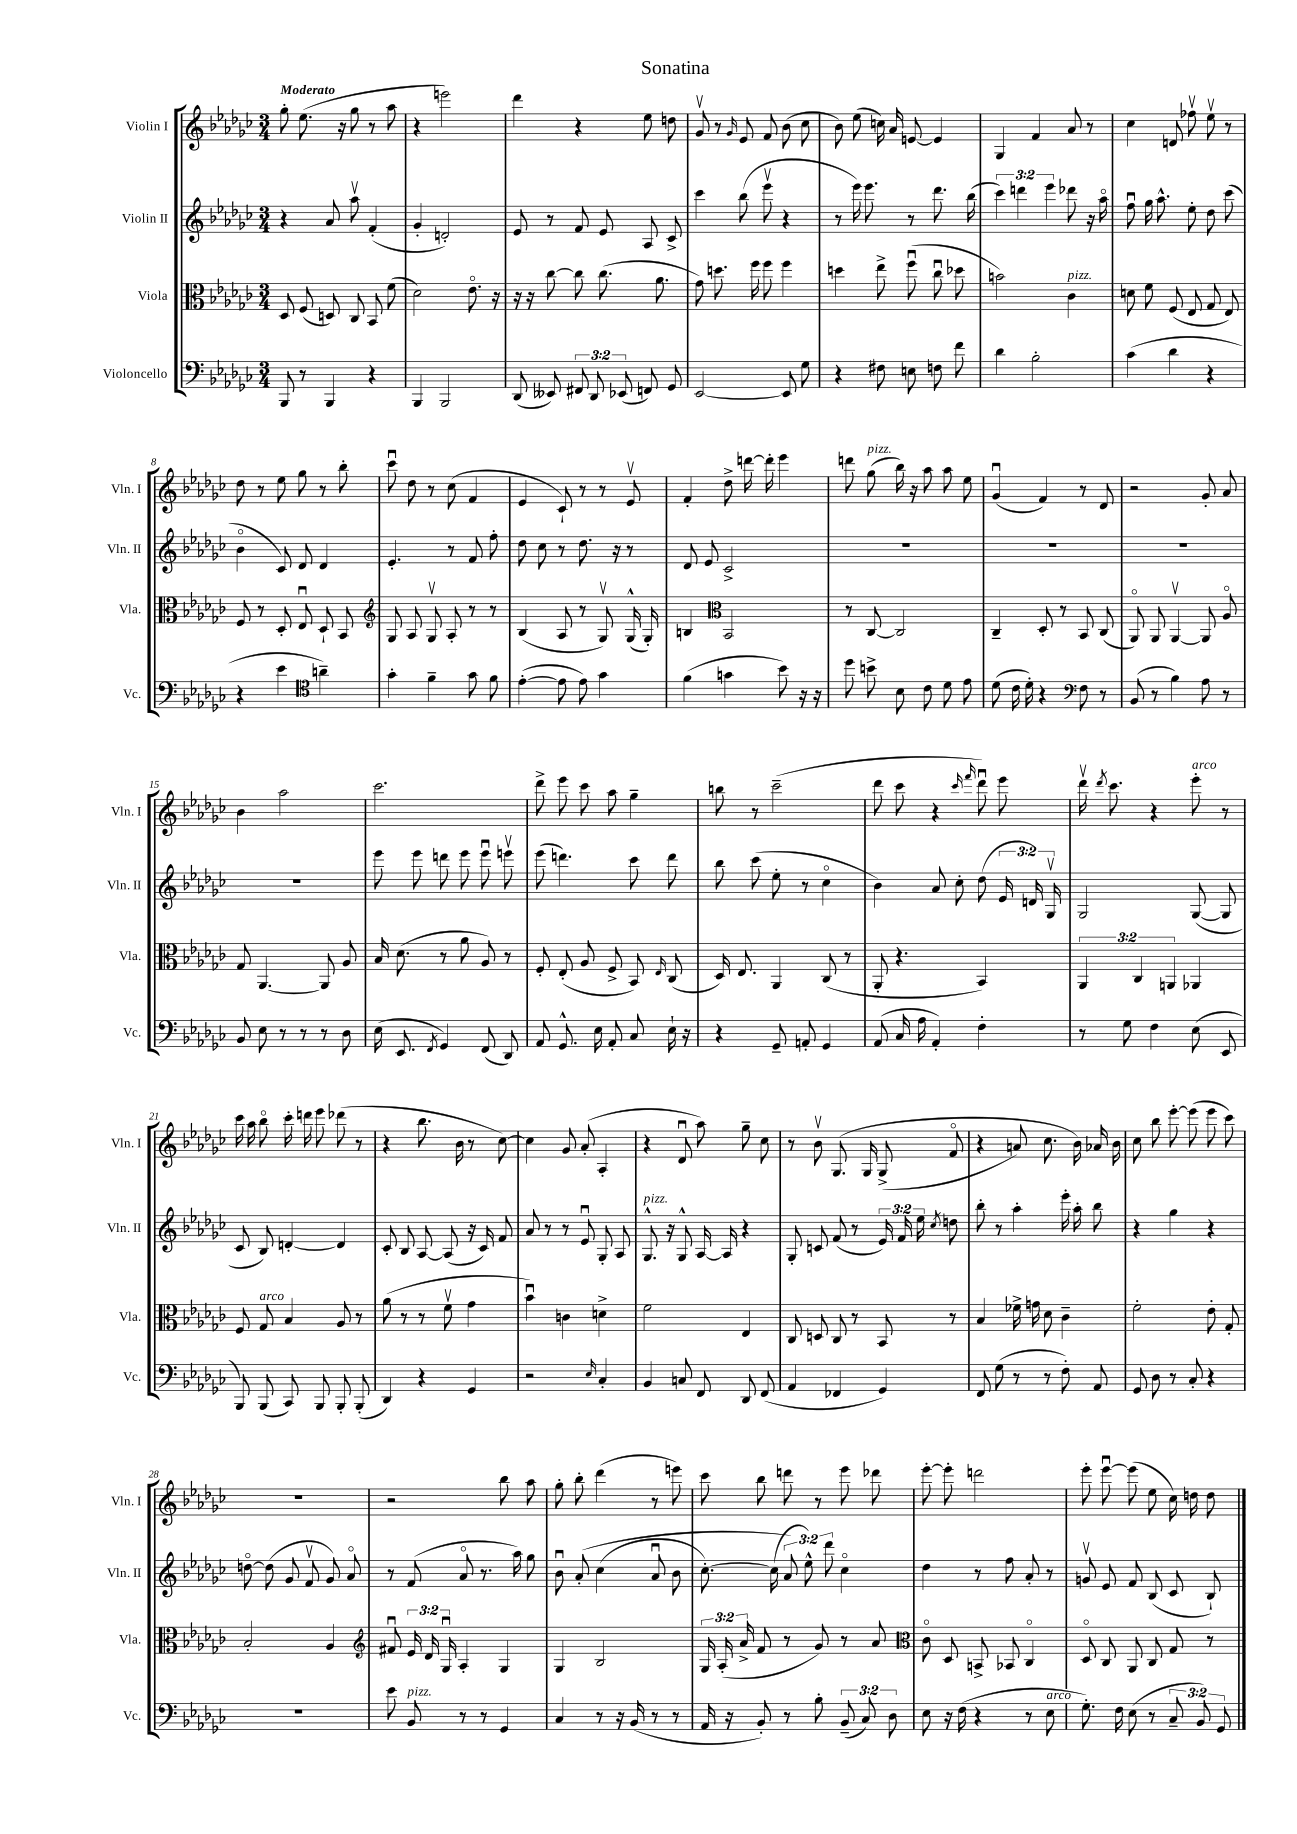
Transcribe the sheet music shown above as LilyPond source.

\header { title = "Sonatina" }
<<
\new StaffGroup <<
\new Staff = "s0" \with { instrumentName = "Violin I" shortInstrumentName = "Vln. I" } {
    \clef treble \key ges \major \numericTimeSignature \time 3/4 \tempo "Moderato"
    \autoBeamOff ges''8-. ees''8.( r16 ges''8 r8 aes''8 |
    r4 e'''2) |
    des'''4 r4 ees''8 d''8 |
    ges'8\upbow r8 \grace { ges'16 } ees'8 f'8 bes'8( ces''8 |
    bes'8) ees''8( c''16) aes'16 e'8~ e'4 |
    ges4 f'4 aes'8 r8 |
    ces''4 d'8 fes''8\upbow ees''8\upbow r8 |
    des''8 r8 ees''8 ges''8 r8 bes''8-. |
    ces'''8\downbow des''8 r8 ces''8( f'4 |
    ees'4 ces'8-!) r8 r8 ees'8\upbow |
    f'4-. des''8-> d'''16~ d'''16-. ees'''4 |
    d'''8 ges''8^\markup { \italic "pizz." }( bes''16) r16 aes''8 aes''8 ees''8 |
    ges'4\downbow( f'4) r8 des'8 |
    r2 ges'8-. aes'8 |
    bes'4 aes''2 |
    ces'''2. |
    des'''8-> ees'''8 ces'''8 aes''8 ges''4-- |
    b''8 r8 ces'''2--( |
    des'''8 ces'''8 r4 \grace { ces'''16 f'''16 } des'''8\downbow) ees'''8 |
    des'''16\upbow \acciaccatura { des'''8 } ces'''8. r4 ees'''8-.^\markup { \italic "arco" } r8 |
    ces'''16 aes''16 bes''8\flageolet ces'''16-. d'''16 ees'''8 des'''8( r8 |
    r4 bes''8. bes'16 r8 ces''8~) |
    ces''4 ges'8 aes'8-.( aes4-. |
    r4 des'8\downbow aes''8) ges''8-- ces''8 |
    r8 bes'8\upbow ges8.\( ges16 ges8->( f'8\flageolet |
    r4 a'8) ces''8. bes'16\) aes'16 bes'16 |
    ces''8 bes''8 ees'''8~-. ees'''8( ees'''8 ces'''8) |
    R2. |
    r2 bes''8 aes''8 |
    ges''8-. bes''8-. des'''4( r8 e'''8) |
    ces'''8 bes''8 d'''8 r8 ees'''8 des'''8 |
    ees'''8~-. ees'''8-. d'''2 |
    ees'''8-. ees'''8~\downbow ees'''8( ees''8 ces''16) d''16 d''8 \bar "|." |
}
\new Staff = "s1" \with { instrumentName = "Violin II" shortInstrumentName = "Vln. II" } {
    \clef treble \key ges \major \numericTimeSignature \time 3/4 \override Staff.TupletNumber.text = #tuplet-number::calc-fraction-text
    \autoBeamOff r4 aes'8 aes''8\upbow f'4-.( |
    ges'4-. d'2-.) |
    ees'8 r8 f'8 ees'8 aes8 ces'8-> |
    ces'''4 bes''8( ees'''8\upbow r4 |
    r8 ees'''16) ees'''8. r8 des'''8. bes''16( |
    \tuplet 3/2 { ces'''4) d'''4 ees'''4 } des'''8 r16 aes''16\flageolet |
    f''8\downbow ges''16 aes''8.-^ ees''8-. des''8 ces'''8( |
    bes'4\flageolet ces'8) des'8 des'4 |
    ees'4.-. r8 f'8 f''8-. |
    des''8 ces''8 r8 des''8. r16 r8 |
    des'8 ees'8 ces'2-> |
    R2. |
    R2. |
    R2. |
    R2. |
    ees'''8 ees'''8 d'''8 ees'''8 ees'''8\downbow e'''8\upbow |
    ees'''8( d'''4.) ces'''8 d'''8 |
    bes''8 ces'''8( ees''8-. r8 ces''4\flageolet |
    bes'4) aes'8 ces''8-. des''8( \tuplet 3/2 { ees'16 d'16) ges16\upbow } |
    ges2 ges8~( ges8 |
    ces'8 bes8) d'4~-. d'4 |
    ces'8-. bes8 aes8~ aes8( r16 ces'16) f'8 |
    aes'8 r8 r8 ees'8\downbow ges8-. aes8 |
    ges8.-^^\markup { \italic "pizz." } r16 ges8-^ aes16~ aes16 r4 |
    ges8-. c'8 f'8( r8 \tuplet 3/2 { ees'16) f'16 ees''16 } \acciaccatura { ces''8 } d''8 |
    bes''8-. r8 aes''4-. ees'''16-. aes''16-. bes''8 |
    r4 ges''4 r4 |
    d''8~\flageolet d''8( ges'8 f'8\upbow ges'8) aes'8\flageolet |
    r8 f'8( aes'8\flageolet r8. aes''16) ges''8 |
    bes'8\downbow aes'8-.\( ces''4( aes'8\downbow bes'8 |
    ces''8.~-.) ces''16( \tuplet 3/2 { aes'8\) ees''8-^) des'''8 } ces''4\flageolet |
    des''4 r8 f''8 aes'8-. r8 |
    g'8\upbow ees'8 f'8 bes8( ces'8 bes8-!) \bar "|." |
}
\new Staff = "s2" \with { instrumentName = "Viola" shortInstrumentName = "Vla." } {
    \clef alto \key ges \major \numericTimeSignature \time 3/4 \override Staff.TupletNumber.text = #tuplet-number::calc-fraction-text
    \autoBeamOff des8 f8( d8) ces8 bes,8 f'8( |
    des'2) ees'8.\flageolet r16 |
    r16 r16 ces''8~ ces''8 ces''8.( aes'8. |
    ges'8) d''8. f''16 f''8 f''4 |
    d''4 ees''8-> f''8\downbow( ces''8\downbow des''8 |
    b'2) ces'4^\markup { \italic "pizz." } |
    d'8 f'8 f8( ees8 ges8 ees8) |
    f8 r8 des8-. ees8\downbow des8-! bes,8 |
    \clef treble ges8 aes8 ges8\upbow aes8-. r8 r8 |
    bes4( aes8 r8 ges8\upbow) ges16-^( ges16-.) |
    b4 \clef alto bes,2 |
    r8 ces8~ ces2 |
    ces4-- des8-. r8 bes,8 ces8( |
    aes,8\flageolet) aes,8 aes,4~\upbow aes,8 aes8\flageolet |
    ges8 aes,4.~ aes,8 aes8 |
    bes16 des'8.( r8 aes'8 aes8) r8 |
    f8-. ees8-.( aes8 f8-> bes,8) \grace { ees16 } ces8( |
    des16) ees8. aes,4 ces8( r8 |
    aes,8-. r4. bes,4) |
    \tuplet 3/2 { aes,4 ces4 a,4 } aes,4 |
    f8 ges8^\markup { \italic "arco" } bes4 aes8 r8 |
    aes'8( r8 r8 f'8\upbow ges'4 |
    bes'4\downbow) c'4 d'4-> |
    f'2 ees4 |
    ces8 d8 ces8 r8 bes,8 r8 |
    bes4 fes'16-> g'16 des'8 ces'4-- |
    f'2-. ees'8-. ges8-. |
    bes2-. aes4 |
    \clef treble fis'8\downbow \tuplet 3/2 { ees'16 des'16 ges16\downbow } aes4-. ges4 |
    ges4 bes2 |
    \tuplet 3/2 { ges16 aes16-.( aes'16-> } f'8 r8 ges'8) r8 aes'8 |
    \clef alto ces'8\flageolet des8 b,8-> bes,8 ces4\flageolet |
    des8\flageolet ces8 aes,8 ces8 ges8 r8 \bar "|." |
}
\new Staff = "s3" \with { instrumentName = "Violoncello" shortInstrumentName = "Vc." } {
    \clef bass \key ges \major \numericTimeSignature \time 3/4 \override Staff.TupletNumber.text = #tuplet-number::calc-fraction-text
    \autoBeamOff bes,,8 r8 bes,,4 r4 |
    bes,,4 bes,,2 |
    des,8( eeses,8) \tuplet 3/2 { fis,8 des,8 ees,8( } f,8) ges,8 |
    ees,2~ ees,8 ges8 |
    r4 fis8 e8 f8 f'8 |
    des'4 bes2-. |
    ces'4( des'4 r4 |
    r4 ees'4 \clef tenor a'4--) |
    ges'4-. f'4-- ges'8 f'8 |
    ees'4~-.( ees'8 ees'8) ges'4 |
    f'4( g'4 bes'8) r16 r16 |
    des''8 b'8-> bes8 ces'8 des'8 ees'8 |
    des'8( ces'16 des'16-.) r4 \clef bass f8 r8 |
    bes,8( r8 bes4) aes8 r8 |
    bes,8 ees8 r8 r8 r8 des8 |
    ees16( ees,8. \acciaccatura { f,8 } ges,4) f,8( des,8) |
    aes,8 ges,8.-^ ees16 aes,8-. ces8 ees16-! r16 |
    r4 ges,8-- a,8-. ges,4 |
    aes,8( ces16 aes16 aes,4-.) f4-. |
    r8 ges8 f4 ees8( ees,8 |
    bes,,8) bes,,8( ces,8) bes,,8 bes,,8-. bes,,8-.( |
    des,4) r4 ges,4 |
    r2 \grace { ees16 } ces4-. |
    bes,4 c8 f,8 des,8 f,8( |
    aes,4 fes,4 ges,4) |
    f,8 ges8( r8 r8 f8-.) aes,8 |
    ges,8 des8 r8 ces8-. r4 |
    R2. |
    ees'8 bes,8^\markup { \italic "pizz." } r8 r8 ges,4 |
    ces4 r8 r16 bes,16( r8 r8 |
    aes,16 r16 bes,8-.) r8 bes8-. \tuplet 3/2 { bes,8--( ces8) des8 } |
    ees8 r16 f16( r4 r8 ees8^\markup { \italic "arco" } |
    ges8.-.) f16 ees8( r8 \tuplet 3/2 { ces8-- bes,8) ges,8 } \bar "|." |
}
>>
>>
